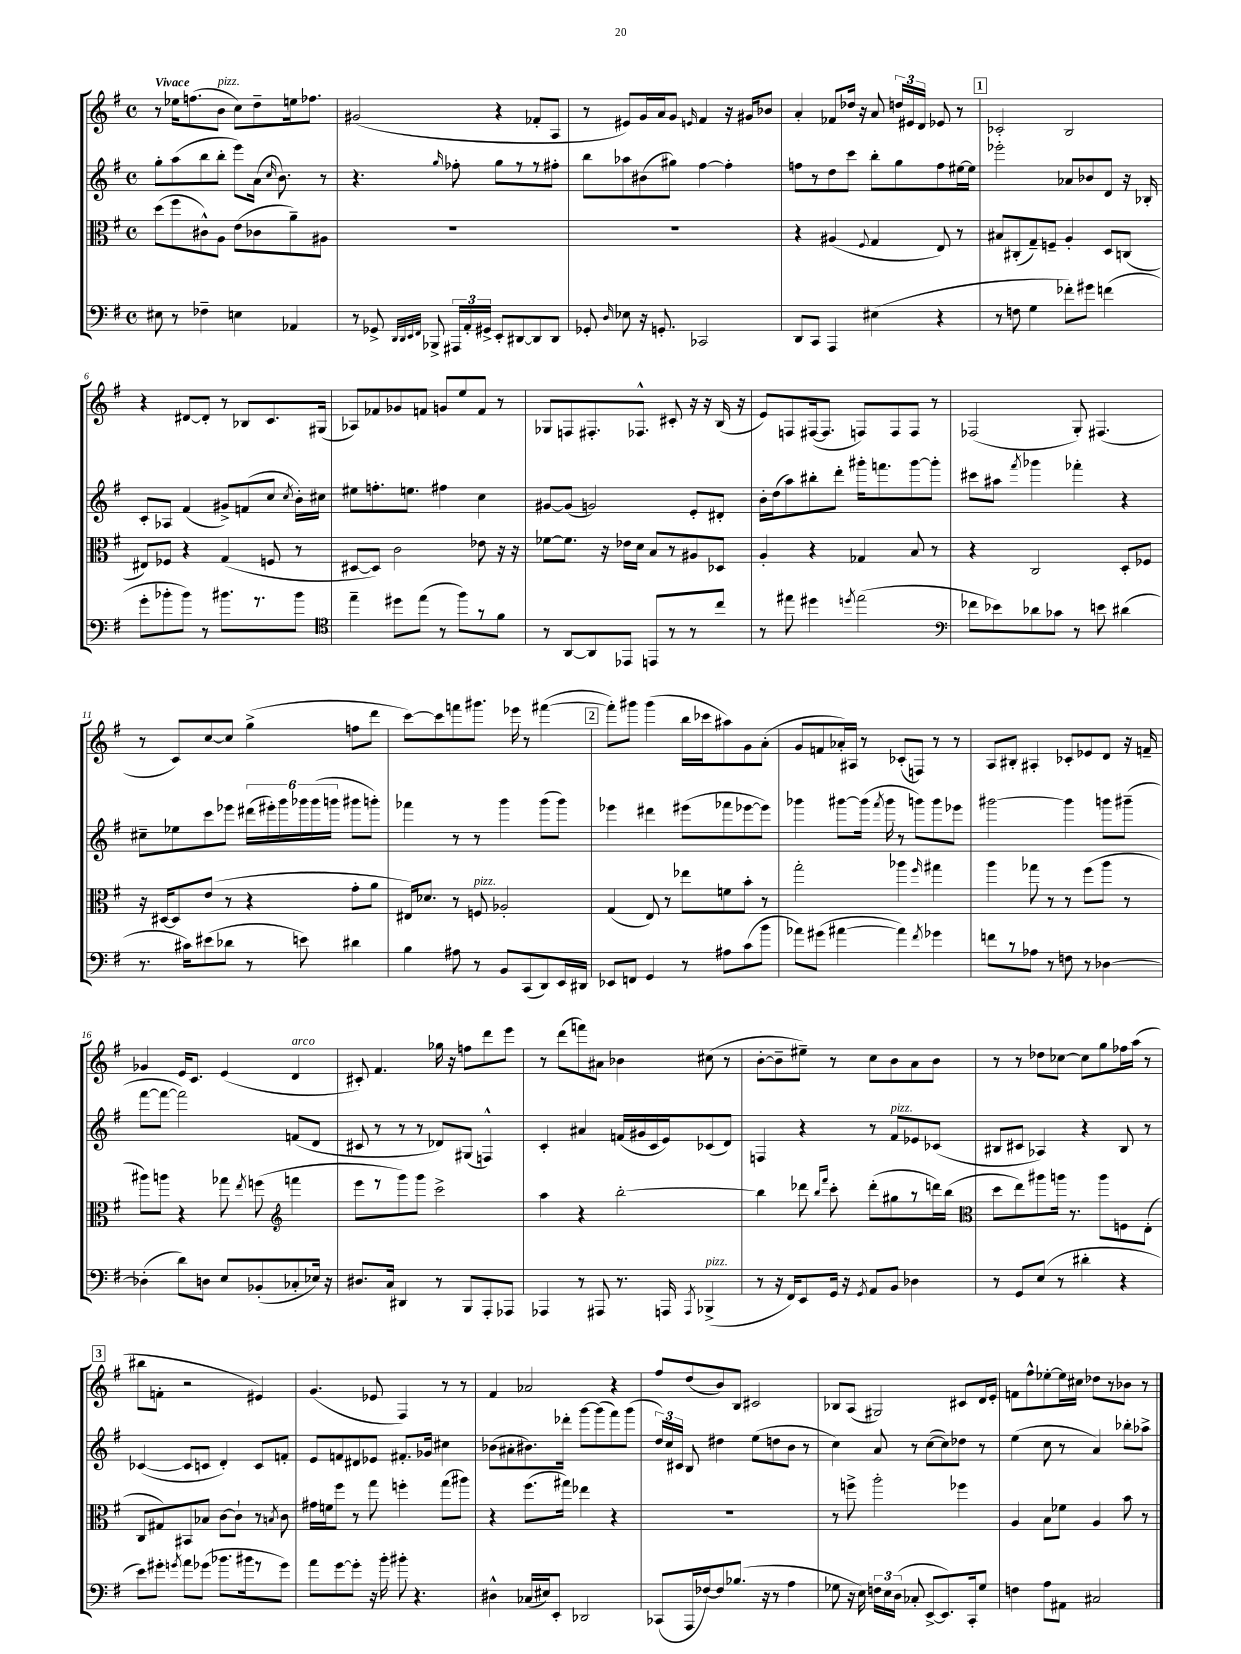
<<
\new StaffGroup <<
\new Staff = "s0" {
    \clef treble \key g \major \defaultTimeSignature \time 4/4 \tempo "Vivace"
    \autoBeamOff r8 ees''16[ f''8.( b'8]^\markup { \italic "pizz." } c''8[) d''8-- e''16 fes''8.] |
    gis'2( r4 fes'8[-. a8] |
    r8 eis'8[) g'16 a'16 g'8] \grace { e'16 } fis'4 r16 gis'16[ bes'8] |
    a'4-. fes'8[ des''16] r16 a'8 \tuplet 3/2 { d''16[ eis'16 d'16] } ees'8 r8 |
    \mark \markup { \box "1" } ces'2-. b2 |
    r4 dis'8[~ dis'8]-. r8 bes8[ c'8. gis16]( |
    aes8[) fes'8 ges'8 f'8] g'8[ e''8 f'8] r8 |
    ges8[ f8 fis8.-. fes8.]-^ cis'8-. r16 r16 b16( r16 |
    e'8[) f8 fis16~( fis8.] f8[) f8 f8] r8 |
    fes2( g8-.) fis4.( |
    r8 c'8[) c''8~ c''8] g''4->( f''8[ d'''8] |
    c'''8[~) c'''8 f'''8 gis'''8.] ees'''16 r8 fis'''4~( |
    \mark \markup { \box "2" } fis'''8[-.) gis'''8] gis'''4( b''16[ ces'''16 ais''8) g'8 a'8]-.( |
    g'8[ f'8 aes'16-.) ais16] r8 ces'8[-.( f8]) r8 r8 |
    a8[ bis8]-. ais4-. ces'8[-. ees'8 d'8] r16 f'16-- |
    ges'4 e'16[ c'8.] e'4( d'4^\markup { \italic "arco" } |
    cis'8-.) fis'4. ges''16 r16 f''8[ d'''8 e'''8] |
    r8 d'''8[( f'''8) ais'8] bes'4 cis''8( r8 |
    b'8[~-. b'8-- eis''8]--) r8 c''8[ b'8 a'8 b'8] |
    r8 r8 des''8[ ces''8]~ ces''8[ g''8 fes''16 a''16]( r8 |
    \mark \markup { \box "3" } bis''8[ f'8]-. r2 eis'4) |
    g'4.( ees'8 fis4) r8 r8 |
    fis'4 aes'2 r4 |
    fis''8[ d''8( b'8) b8] cis'2 |
    bes8[ a8]( gis2) cis'8[ d'16 e'16]-. |
    f'8[ fis''8-^ ees''8~-. ees''16 cis''16] des''8[ r8 bes'8] r8 \bar "|." |
}
\new Staff = "s1" {
    \clef treble \key g \major \defaultTimeSignature \time 4/4
    \autoBeamOff g''8[-. a''8( b''8 b''8]-. e'''8[) a'16]( \grace { c''16 } b'8.) r8 |
    r4. \grace { g''16 } fes''8-. g''8[ r8 r8 fis''8]-. |
    b''8[ aes''8 bis'8( gis''8]) fis''4~ fis''4-. |
    f''8[ r8 d''8 c'''8] b''8[-. g''8 f''8 eis''16~ eis''16] |
    \mark \markup { \box "1" } ees'''2-. aes'8[ bes'8 d'8] r16 bes16-. |
    c'8[-. aes8] fis'4( gis'8[->) f'8( c''8] \acciaccatura { c''8 } b'16[-.) cis''16] |
    eis''8[ f''8.-. e''8.] fis''4 c''4 |
    gis'8[~ gis'8]( g'2) e'8[-. dis'8]-. |
    b'16[-. d''16( a''8) bis''8-. d'''8]-. gis'''16[-. f'''8. gis'''8~ gis'''8]-. |
    cis'''8[ ais''8] \acciaccatura { fis'''8 } ges'''4 fes'''4-. r4 |
    cis''8[-- ees''8 c'''8 ees'''8] \tuplet 6/4 { dis'''16[( eis'''16-.) g'''16 ges'''16 ges'''16( g'''16] } gis'''8[ g'''8]-.) |
    fes'''4 r8 r8 g'''4 g'''8[( g'''8]) |
    \mark \markup { \box "2" } ees'''4 dis'''4 eis'''8[( fes'''8 ees'''8~ ees'''8]) |
    ges'''4 gis'''8[~ gis'''16]( \acciaccatura { fis'''8 } gis'''16 r8 g'''8[) g'''8 ees'''8] |
    gis'''2~ gis'''4 g'''8[ gis'''8]--( |
    fis'''8[~ fis'''8]~ fis'''2) f'8[( d'8] |
    cis'8 r8 r8 r8 des'8[) gis8]( f4-^) |
    c'4-. ais'4 f'16[( gis'16 c'16 e'16) ces'8( d'8]) |
    f4 r4 r8 fis'8[^\markup { \italic "pizz." } ees'8 ces'8]( |
    bis8[ cis'8] aes4) r4 bis8 r8 |
    \mark \markup { \box "3" } ces'4~( ces'8[ c'8] d'4-.) c'8[ f'8]-. |
    e'8[ f'8 dis'8 ees'8] fis'8.[-. ges'16] cis''4 |
    bes'8[( ais'8-. bis'8.) des'''16]-. g'''8[~ g'''8( fis'''8) g'''8]( |
    \tuplet 3/2 { d''16[) c''16 cis'16] } b8 dis''4 e''8[( d''8 b'8] r8 |
    c''4) a'8 r8 c''8[~( c''8) des''8] r8 |
    e''4( c''8 r8 a'4) bes''8[-. aes''8]-> \bar "|." |
}
\new Staff = "s2" {
    \clef alto \key g \major \defaultTimeSignature \time 4/4
    \autoBeamOff d''8[( fis''8 cis'8-^) a8] e'8[( ces'8 a'8--) ais8] |
    R1 |
    R1 |
    r4 ais4( \appoggiatura { fis8 } g4 e8) r8 |
    \mark \markup { \box "1" } bis8[ cis8-.( g8--) f8]-- a4-. d8[ c8]( |
    eis8[) fes8] r4 g4( f8 r8 |
    dis8[~ dis8]) c'2 ees'8 r16 r16 |
    fes'8[~ fes'8.] r16 ees'16[ d'16] b8[ r8 ais8 des8] |
    a4-. r4 ges4 b8 r8 |
    r4 c2 d8[-. fes8] |
    r16 dis16[~ dis8 e'8]( r8 r4 g'8[-. a'8] |
    eis16[) des'8.] r8 f8^\markup { \italic "pizz." } aes2-. |
    \mark \markup { \box "2" } g4( e8) r8 ees''8[ f'8 b'8]-. r8 |
    g''2-. aes''4 \grace { fis''16 } gis''4 |
    a''4 ges''8 r8 r8 fis''8[( a''8] r8 |
    ais''8[) a''8] r4 ges''8 \acciaccatura { e''8 } f''8( \clef treble f'''4 |
    e'''8[ r8 g'''8) g'''8] c'''2-> |
    a''4 r4 b''2~-. |
    b''4 des'''8 \grace { b''16[ fis'''16] } c'''8-. des'''8[-.( gis''8 r8 d'''16) b''16]( |
    \clef alto d''8[ e''8) ais''8 a''16] r8. a''8[ f8 e8]-.( |
    \mark \markup { \box "3" } c8[ gis8) bis,8 bes8] c'8[~ c'8]-! r8 \acciaccatura { b8 } c'8 |
    gis'16[ f'16 fis''8] r8 g''8 f''4-. g''8[( ais''8]) |
    r4 fis''8.[( gis''16]) ees''4 r4 |
    R1 |
    r8 f''8-> a''2-. fes''4 |
    a4 b8[ fes'8] a4 b'8 r8 \bar "|." |
}
\new Staff = "s3" {
    \clef bass \key g \major \defaultTimeSignature \time 4/4
    \autoBeamOff eis8 r8 fes4-- e4 aes,4 |
    r8 ges,8-> \grace { d,32[ d,32 e,32 fis,32] } bes,,8-> \tuplet 3/2 { ais,,16[ a,16-. gis,16]-> } e,8[-. dis,8~ dis,8 dis,8] |
    ges,8-. \grace { d16 } ees8 r16 g,8.-. ces,2 |
    d,8[ c,8] a,,4 eis4( r4 |
    \mark \markup { \box "1" } r8 f8 g4 fes'8[-.) gis'8] f'4( |
    g'8[-. bes'8-. bes'8]) r8 bis'8.[ r8. bis'8] |
    \clef tenor e''4-- dis''8[ e''8]( r8 fis''8[) r8 fis'8] |
    r8 a,8[~ a,8 ees,8] e,8[ r8 r8 c''8] |
    r8 eis''8 dis''4 \acciaccatura { d''8 } eis''2( |
    \clef bass fes'8[ ees'8) des'8 ces'8] r8 e'8 dis'4( |
    r8. cis'16[) eis'8( des'8] r8 e'8) dis'4 |
    b4 ais8 r8 b,8[ c,8( d,8) e,16 dis,16] |
    \mark \markup { \box "2" } ees,8[ f,8] g,4 r8 ais8[ c'8( b'8] |
    aes'8[) gis'8]( ais'4~ ais'4) \acciaccatura { fis'8 } ges'4 |
    f'8[ r8 aes8] r8 f8 r8 des4~ |
    des4-.( d'8[) d8] e8[ bes,8-.( ces8-. ees16]) r16 |
    dis8.[ c16] dis,4 r8 b,,8[ a,,8-. aes,,8] |
    aes,,4 r8 ais,,8 r8. a,,16 \acciaccatura { a,,8 } bes,,4->^\markup { \italic "pizz." }( |
    r8 r16 fis,16[) e,8 g,16] r16 \acciaccatura { g,8 } a,8[ b,8] des4 |
    r8 g,8[ e8]( r8 dis'4-. r4 |
    \mark \markup { \box "3" } e'8[) gis'8]-. \acciaccatura { g'8 } a'8[ ges'8]( bes'8.[ bis'16 r8 ges'8]) |
    a'8[ g'8~ g'8]-. r16 b'16-. bis'8-. r4. |
    dis4-^ ces16[( eis16) e,8]-. des,2 |
    ces,8[( a,,16 fes16~) fes8 bes8.]( r16 r8 a4 |
    ges8 r16 e16) \tuplet 3/2 { f16[ e16 d16]( } ces8-. e,8[~-> e,8.) c,16-. ges8] |
    f4 a8[ ais,8] cis2 \bar "|." |
}
>>
>>
